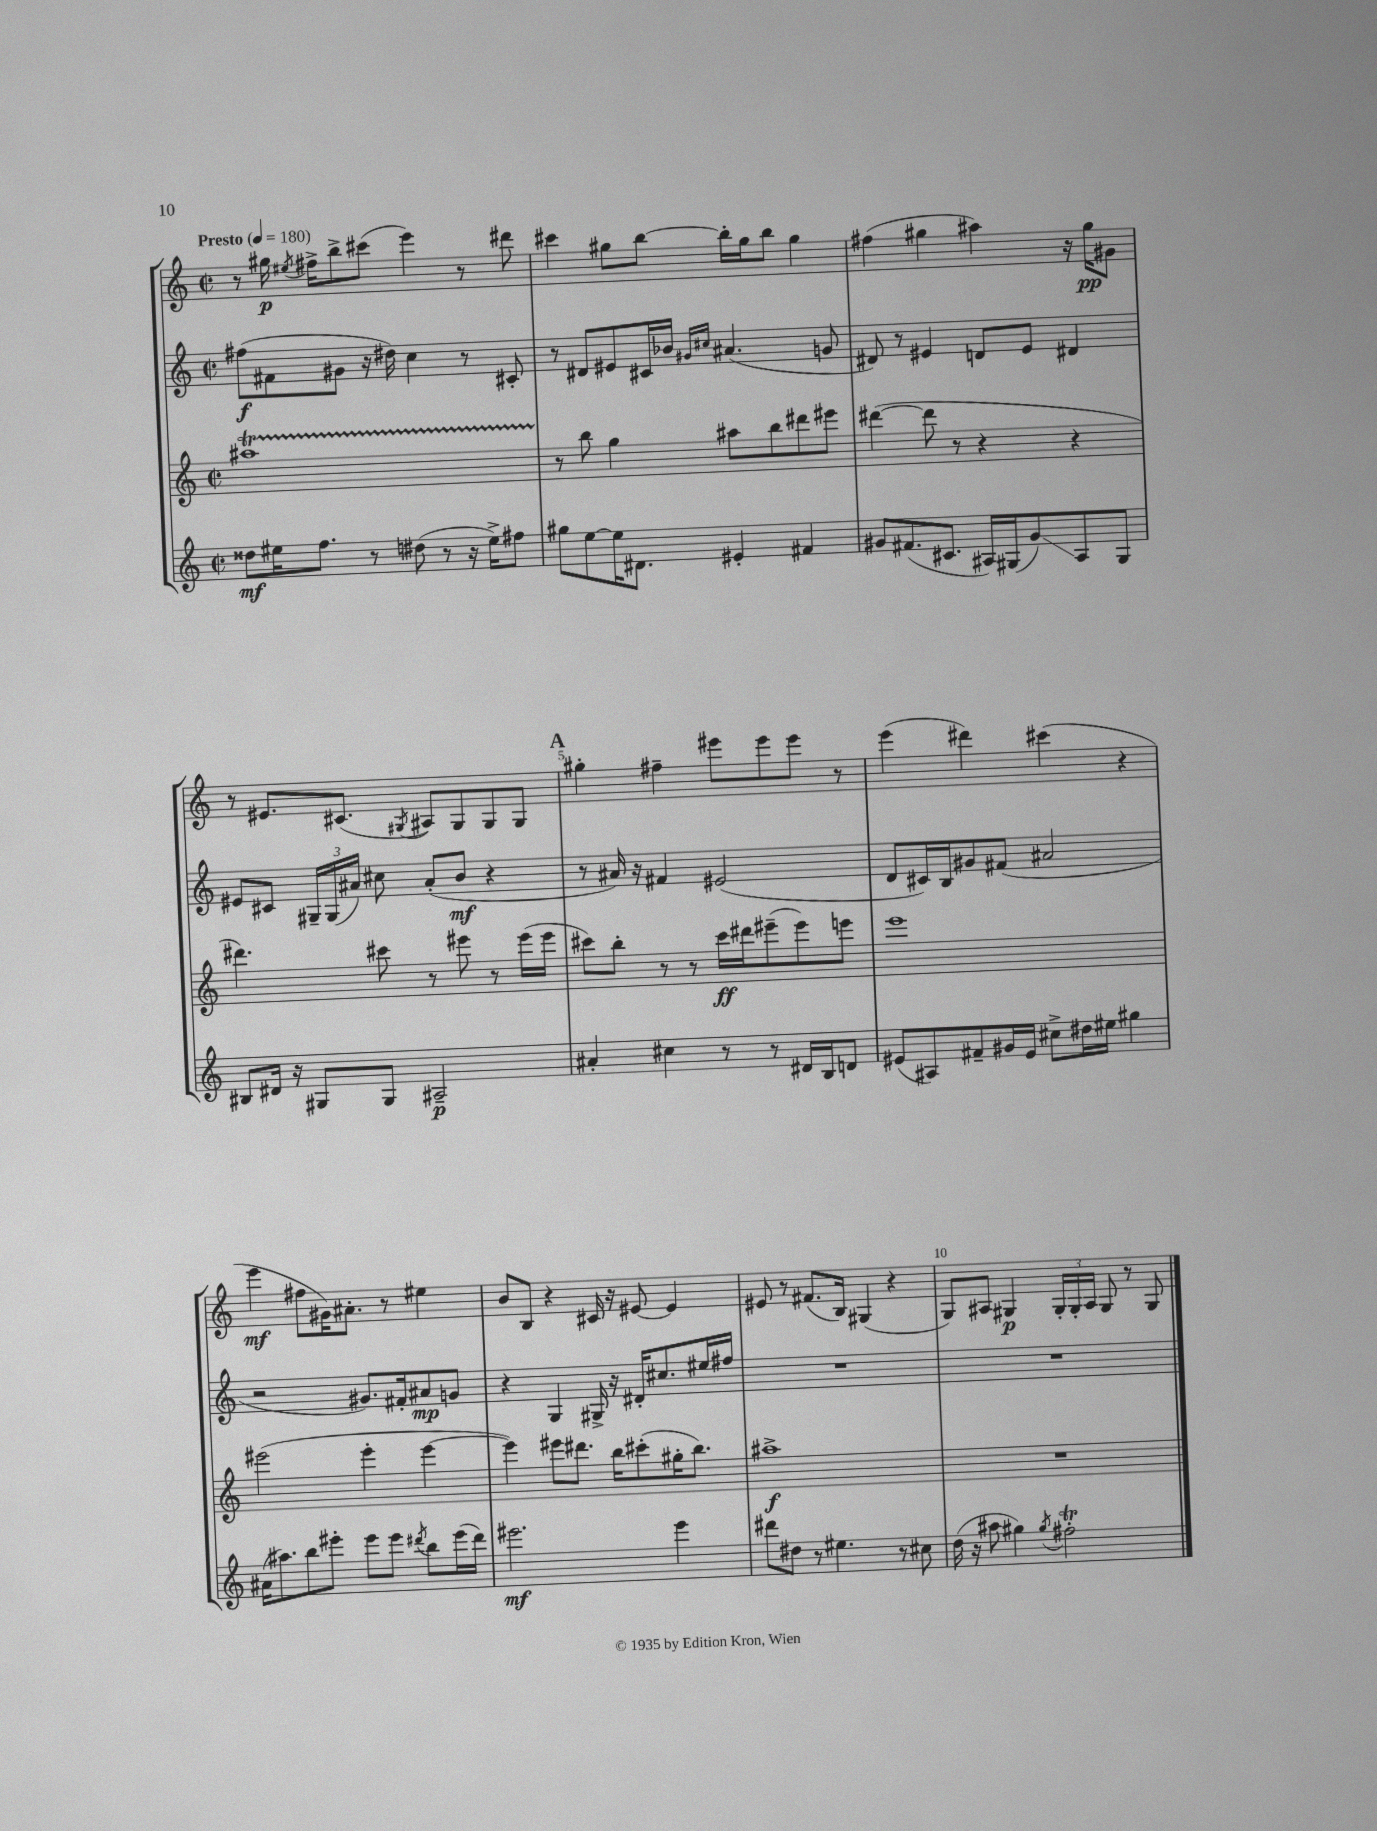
<<
\new StaffGroup <<
\new Staff = "s0" {
    \clef treble \key c \major \defaultTimeSignature \time 2/2 \tempo "Presto" 4 = 180
    \autoBeamOff r8 gis''16\p \acciaccatura { eis''8 } fis''16[-> b''8-> cis'''8]( e'''4) r8 dis'''8 |
    cis'''4 gis''8[ b''8]~ b''16[-. gis''16 b''8] gis''4 |
    fis''4( gis''4 ais''4) r16 gis''16[\pp gis'8] |
    r8 eis'8.[ cis'8.]( \acciaccatura { gis8 } ais8[) gis8 gis8 gis8] |
    \mark \markup { \bold "A" } gis''4-. fis''4-- eis'''8[ eis'''8 eis'''8] r8 |
    e'''4( dis'''4) cis'''4( r4 |
    e'''4\mf fis''8[ gis'16) ais'8.]-. r8 eis''4 |
    b'8[ b8] r4 cis'16 r16 eis'8~ eis'4 |
    eis'8 r8 fis'8.[( b16]) gis4( r4 |
    g8[) ais8] gis4\p \tuplet 3/2 { gis16[-. gis16-. ais16] } gis8 r8 gis8 \bar "|." |
}
\new Staff = "s1" {
    \clef treble \key c \major \defaultTimeSignature \time 2/2
    \autoBeamOff fis''8[\f( fis'8 gis'8] r16 dis''16) c''4 r8 cis'8-. |
    r8 dis'8[ eis'8 cis'16 bes'16] \grace { gis'16[ cis''16] } ais'4.( g'8 |
    dis'8) r8 eis'4 d'8[ eis'8] dis'4 |
    eis'8[ cis'8] \tuplet 3/2 { gis16[-- gis16( ais'16]) } cis''8 ais'8[-.( b'8]\mf r4 |
    \mark \markup { \bold "A" } r8 ais'16) r16 fis'4 eis'2( |
    d'8[ cis'16) b16 gis'8 fis'8]( ais'2 |
    r2 gis'8.[) fis'16-. ais'8\mp g'8] |
    r4 g4 gis16-> r16 dis'16[-. cis''8. eis''16 fis''16] |
    R1 |
    R1 \bar "|." |
}
\new Staff = "s2" {
    \clef treble \key c \major \defaultTimeSignature \time 2/2
    \autoBeamOff ais''1\startTrillSpan |
    r8\stopTrillSpan b''8 g''4 ais''8[ b''8 dis'''8 eis'''8] |
    dis'''4~( dis'''8 r8 r4 r4 |
    dis'''4.) cis'''8 r8 eis'''8 r8 eis'''16[( eis'''16] |
    \mark \markup { \bold "A" } cis'''8[) b''8]-. r8 r8 cis'''16[\ff dis'''16 eis'''8--( eis'''8) e'''8] |
    e'''1 |
    eis'''2( eis'''4-. eis'''4~ |
    eis'''4) eis'''8[ dis'''8.] b''16[ cis'''8-.( gis''16-. b''8.]) |
    ais''1->\f |
    R1 \bar "|." |
}
\new Staff = "s3" {
    \clef treble \key c \major \defaultTimeSignature \time 2/2
    \autoBeamOff disis''8[\mf eis''16 f''8.] r8 dis''8( r8 r16 eis''16[->) fis''8] |
    gis''8[ e''8~ e''16 dis'8.] eis'4-. fis'4 |
    gis'8[ fis'8.( cis'8.] ais16[) gis16( gis'8\glissando) ais8 gis8] |
    bis8[ dis'16] r16 gis8[ gis8] ais2--\p |
    \mark \markup { \bold "A" } ais'4-. cis''4 r8 r8 dis'16[ b16 d'8] |
    eis'8[( ais8) fis'8-- gis'16 eis'16] cis''8[-> dis''16 eis''16] gis''4 |
    ais'16[( ais''8.) b''8 eis'''8]-. eis'''8[ eis'''8] \acciaccatura { dis'''8 } b''8[ eis'''16( dis'''16]) |
    eis'''2.\mf eis'''4 |
    dis'''8[ dis''8] r8 eis''4. r8 cis''8 |
    d''16( r16 ais''8 gis''4) \acciaccatura { gis''8 } fis''2-.\trill \bar "|." |
}
>>
>>
\layout { \context { \Score \override BarNumber.break-visibility = ##(#f #t #t) barNumberVisibility = #(every-nth-bar-number-visible 5) } }
